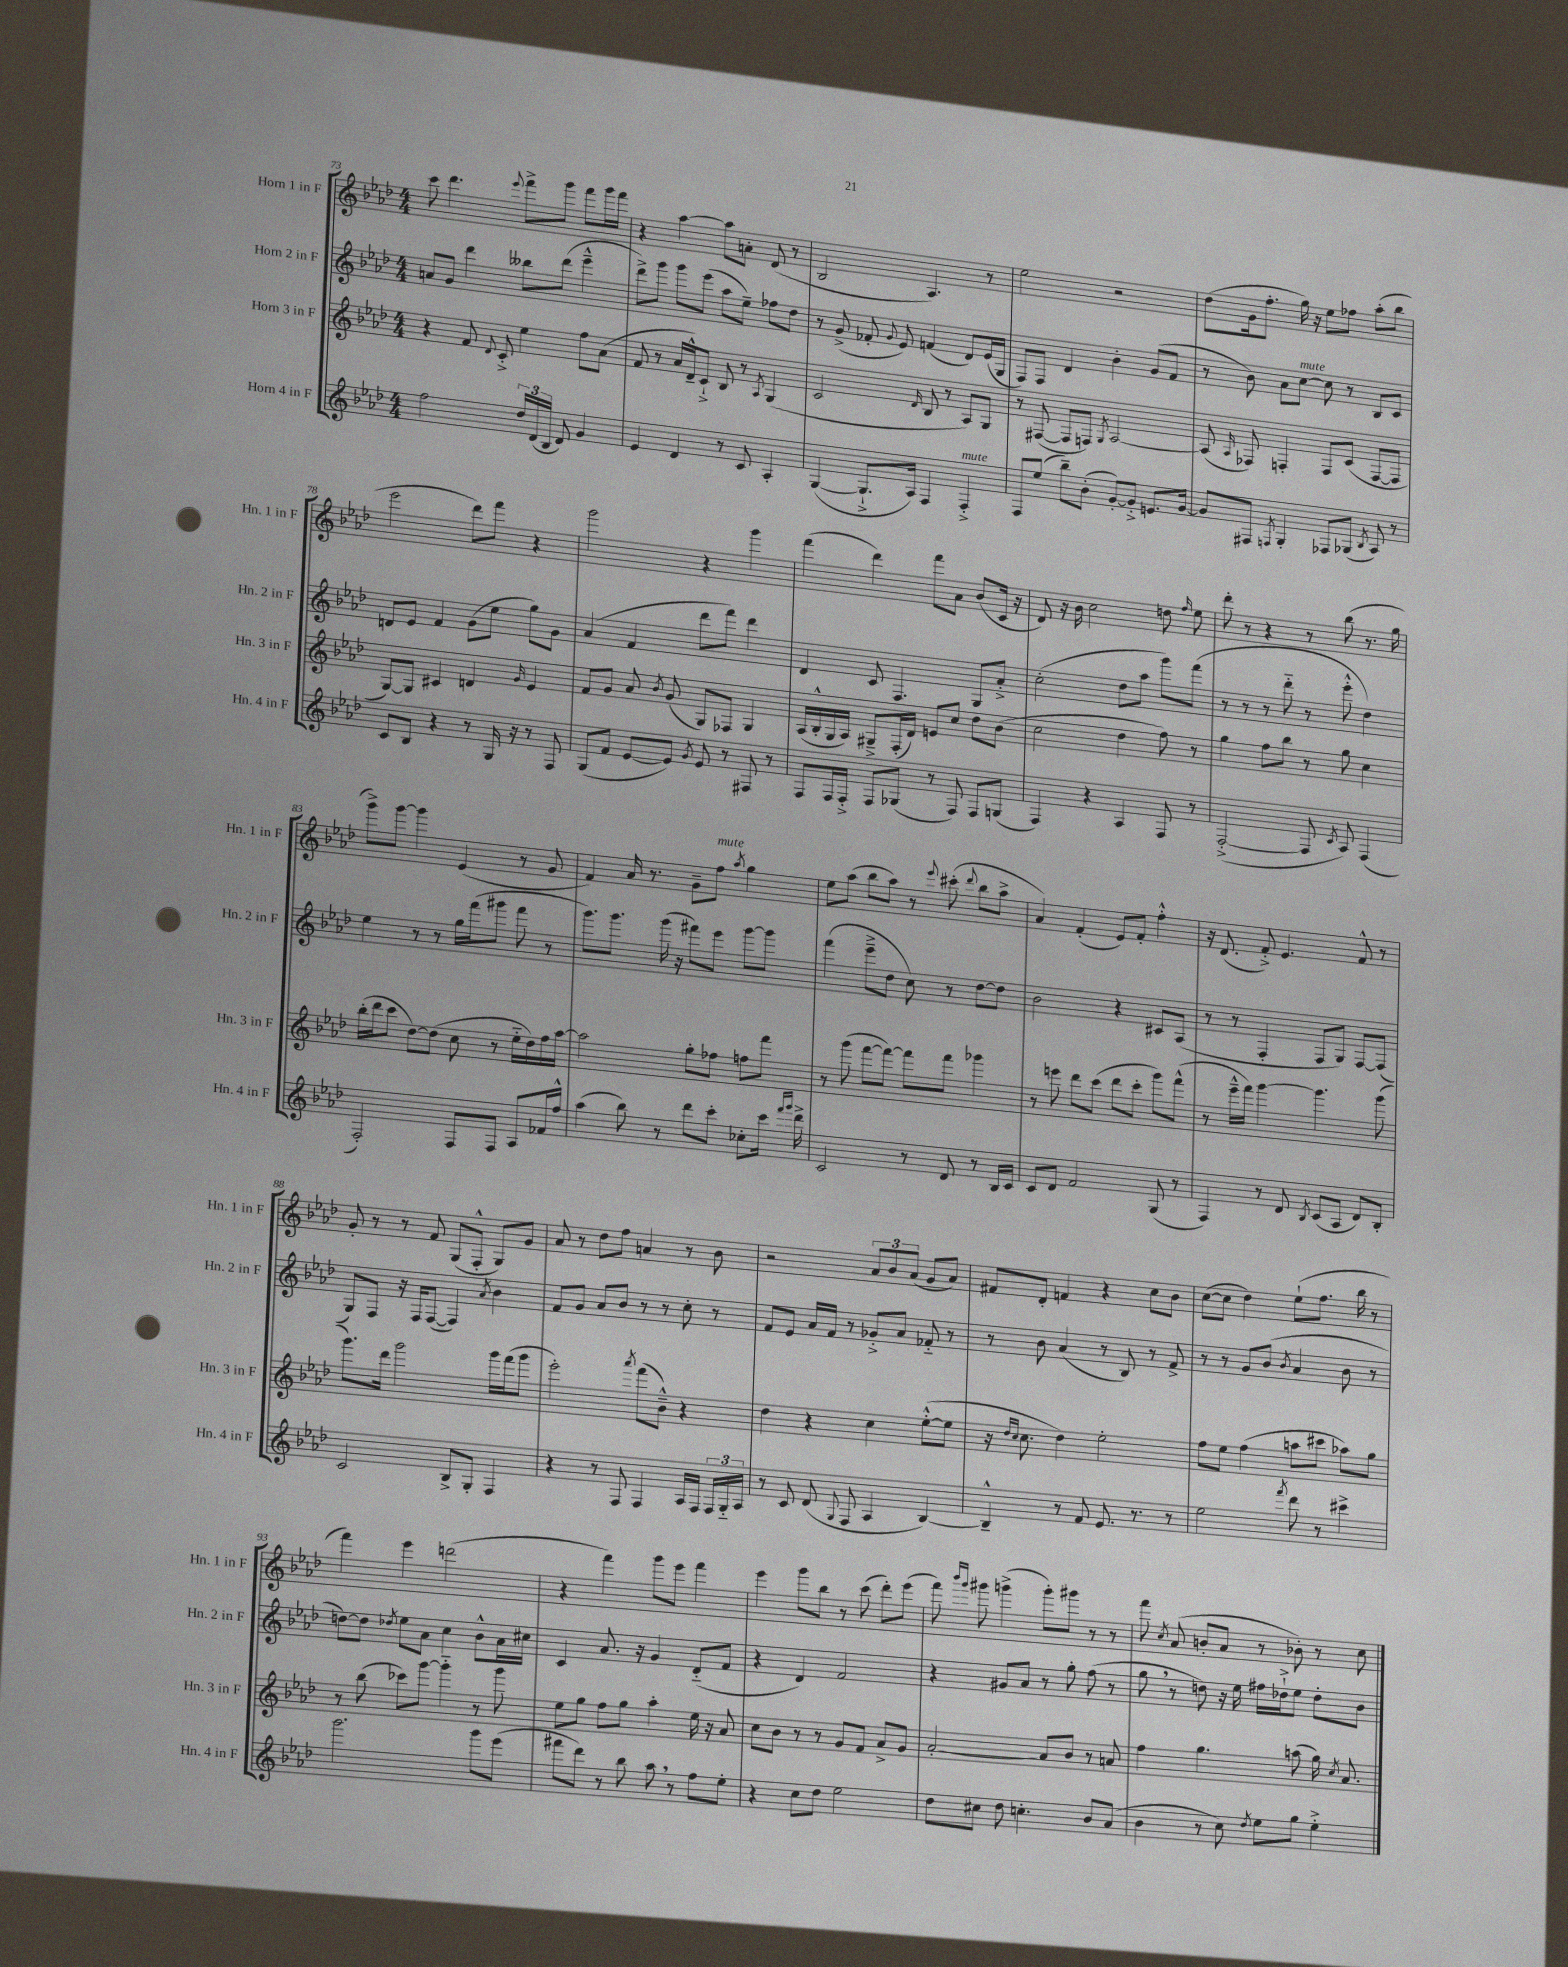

**kern	**kern	**kern	**kern
*staff4	*staff3	*staff2	*staff1
*clefG2	*clefG2	*clefG2	*clefG2
*k[b-e-a-d-]	*k[b-e-a-d-]	*k[b-e-a-d-]	*k[b-e-a-d-]
*M4/4	*M4/4	*M4/4	*M4/4
2ff\	4r	8a/L	8ccc\
.	.	8g/J	4.ddd-\
.	8f/	4ddd-\	.
.	8qqd-/	.	.
.	8c'^/	.	.
.	.	.	8qqeee-/
24dd-/LL	4ee-\	8bb--\L	8fff^\L
(24d-/	.	.	.
24B-/JJ	.	.	.
8d-/)	.	(8ddd-\J	8ggg\J
4g/	8ff\L	4eee-~^^\	8fff\L
.	(8a-\J	.	16ggg\L
.	.	.	16fff\JJ
=	=	=	=
4e-/	8f/	8ddd-^\L)	4r
.	8r	8ggg\J	.
4d-/	16a-/LL	8ggg\L	[4aa-\
.	16d-~^^/J)	.	.
.	8c`^/J	(8eee-\J	.
8r	8B-/	8aa-\L	8aa-\]L
8c/	8r	8ee-~\J)	8a'\J
.	8qA-/	.	.
4A-'/	(4G/	8ff-\L	(8d-/
.	.	8dd-\J	8r
=	=	=	=
([4G/	2c/	8r	2B-/
.	.	(8g^/	.
8.G`^/]L	.	8f-'/	.
.	.	8qqg/	.
.	.	8e-/)	.
16A-/Jk)	.	.	.
.	16qqd-/	.	.
4F/	8B-/	(4f/	4.A-/)
.	8r	.	.
4F'^/	8A-/L)	8d-/L)	.
.	8G/J	(16e-/L	8r
.	.	16G/JJ	.
=	=	=	=
8F/L	8r	8F/L)	2ee-\
(8ee-/J	([8F#/	8F/J	.
8bb-~\L)	8F#/]L	4d-/	.
(8b-'\J	8F/J)	.	.
.	8qG/	.	.
[8g'/L)	[2A-/	4b-'\	2r
8g'^/]J	.	.	.
8.e/L	.	(8g/L	.
.	.	8f/J	.
[16g/Jk	.	.	.
=	=	=	=
8g/]L	(8A-/]	8r	(8dd-\L
.	16qqA-/	.	.
8F#/J	8F-/)	8b-\)	16g\k
.	.	.	8.ff'\J
8qF/	.	.	.
4G'/	4F'/	8a-\L	.
.	.	[8cc\J	16gg\)
.	.	.	16r
8F-/L	8F/L	8cc\]	8ee-\L
(8G-/J	(8c/J	8r	8ff-\J
8qB-/	.	.	.
8A-/)	[8F/L	8B-/L	(8aa-'\L
8r	8F/]J	8c/J	8bb-\J
=	=	=	=
8c/L	[8G/L)	8d/L	2eee-\
8B-/J	8G/]J	8e-/J	.
4r	4c#/	4f/	.
8r	4d/	(8g\L	8ddd-\L)
16G/	.	8ee-\J	8fff\J
16r	.	.	.
.	16qqg/	.	.
8r	4e-/	8gg\L)	4r
8F/	.	8g\J	.
=	=	=	=
(8G/L	8f/L	(4a-/	2ggg\
8f/J	8g/J	.	.
[8e-/L	8a-/	4f/	.
.	8qb-/	.	.
8e-/]J)	(8g/	.	.
8qg/	.	.	.
8e-/	8G/L)	8ddd-\L	4r
8r	8F-/J	8fff\J)	.
8F#/	4G/	4ddd-\	4ggg\
8r	.	.	.
=	=	=	=
8F/L	(16A-/LL	4d-/	(4fff\
.	16B-'^^/	.	.
16F/L	16G/	.	.
16F'^/JJ	16A-/JJ)	.	.
8F/L	8G#~^/L	8c/	4ddd-\)
(8G-/J	(16F'/L	4.F/	.
.	16d-/JJ)	.	.
8r	8e/L	.	8fff\L
8F/)	8cc/J	.	8a-\J
8F/L	8dd-\L	8G/L	(8b-/L
(8G/J	(8b-\J	8a-'^/J	16c/Jk
.	.	.	16r
=	=	=	=
4F/)	2cc\	(2cc'\	8d-/)
.	.	.	16r
.	.	.	16b-\
4r	.	.	2cc\
4A-/	4dd-\	8dd-\L	.
.	.	8aa-\J	.
8F/	8ff\)	8ggg\L)	8dd\
.	.	.	16qqff/
8r	8r	(8fff\J	8ee-\
=	=	=	=
([2F'^/	4gg\	8r	8ddd-'\
.	.	8r	8r
.	8ff\L	8r	4r
.	8bb-\J	8ddd-'~\	.
8F/]	8r	8r	8r
8qc/	.	.	.
8A-/)	8gg\	8eee-'^^\	(8bb-\
(4F/	4cc\	4dd-\)	8.r
.	.	.	16gg\
=	=	=	=
2F'/)	(16bb-'\LL	4ee-\	8ggg^\L)
.	16ddd-\J	.	.
.	8ccc\J	.	[8ggg\J
.	[8dd-\L)	8r	4ggg\]
.	(8dd-\]J	8r	.
8F/L	8cc\	16gg\LL	(4e-/
.	.	(16fff\J	.
8F/J	8r	8ggg#\J	.
8A-/L	16ee-'~\LL	8fff\	8r
.	16dd-\)	.	.
16f-/L	16ff\	8r	8g/
16ff^^/JJ	[16aa-\JJ	.	.
=	=	=	=
(4aa-\	2aa-\]	8.ggg\L)	4f/)
.	.	8.ggg\J	.
8bb-\)	.	.	16a-/
.	.	.	8.r
8r	.	(16ggg\	.
.	.	16r	.
8ddd-\L	8gg'\L	8fff#\L)	8g~\L
8ccc'\J	8ff-\J	8eee-\J	8ff\J
.	.	.	8qaa-/
8cc-'\L	8ff\L	[8ggg\L	4gg\
16ccc\Jk	8fff\J	8ggg\]J	.
16qqfff/LL	.	.	.
16qqggg/JJ	.	.	.
16ddd-^\	.	.	.
=	=	=	=
2c/	8r	(4fff\	8ee-\L
.	(8ggg\	.	(8aa-\J
.	[8fff\L	8eee-~^\L	8bb-\L
.	8fff\_J)	8dd-\J	8aa-\J)
8r	8fff\]L	8cc\)	8r
.	.	.	8qqeee-/
8d-/	8fff\J	8r	(8ccc#'\
.	.	.	8qqddd-/
8r	4ggg-\	[8dd-\L	8bb-\L
16B-/LL	.	8dd-\]J	8aa-^\J
16c/JJ	.	.	.
=	=	=	=
8c/L	8r	2b-\	4a-/)
8d-/J	8eee\	.	.
2f/	8ddd-\L	.	(4f'/
.	(8ccc\J	.	.
.	8ddd-\L	4r	8e-/L)
.	8ccc'\J	.	8f'/J
(8G/	8ggg\L)	8c#/L	4ff'^^\
8r	(8fff^^\J	(8A-/J	.
=	=	=	=
4F/)	8r	8r	16r
.	.	.	(8.d-/
.	16eee-~^^\LL	8r	.
.	16fff\JJ)	.	.
8r	[4ggg\	4F'/	8f'^/)
8d-/	.	.	4.e-/
8qB-/	.	.	.
(8c/L	4.ggg\]	8F/L	.
8A-/J	.	8G/J)	.
8d-/L)	.	[8F/L	8f^^/
8B-'/J	(8ggg\	(8F/]J	8r
=	=	=	=
2c/	8.ggg\L)	8G/L)	8g'/
.	.	8F/J	8r
.	16ddd-\Jk	.	.
.	2ggg\	16r	8r
.	.	16F/LK	.
.	.	([8F/J	8f/
8B-^/L	.	4F/])	(8G/L
8G'/J	.	.	8F'^^/J
.	.	8qa-/	.
4F/	16ggg\LL	4b-\	8G/L)
.	(16fff\J	.	.
.	8ggg\J	.	8g/J
=	=	=	=
4r	2eee-'\)	8f/L	8a-/
.	.	8g/J	8r
8r	.	8a-/L	8dd-\L
8F/	.	8b-/J	8ff\J
.	8qaaa-/	.	.
4F/	(8fff\L	8r	4a/
.	8b-~^^\J)	8r	.
16A-/LL	4r	8cc'\	8r
16F/JJ	.	.	.
24F/LL	.	8r	8b-\
24G'~/	.	.	.
24A-/JJ	.	.	.
=	=	=	=
8r	4dd-\	8f/L	2r
8c/	.	8e-/J	.
(8d-/	4r	16a-/LL	.
.	.	16f/JJ	.
8qqG/	.	.	.
8F/	.	8r	.
4A-/	4cc\	8g-'^/L	12a-/L
.	.	.	12b-/
.	.	8a-/J	.
.	.	.	(12a-/J
[4B-/)	([8ee-'^^\L	8f-'~/	8g/L
.	8ee-\]J	8r	8a-/J)
=	=	=	=
4B-~^^/]	16r	8r	8f#/L
.	16qqdd-/LL	.	.
.	16qqcc/JJ	.	.
.	8.cc\	.	.
.	.	8b-\	8d-'/J
8r	4dd-\)	(4a-/	4f/
8f/	.	.	.
8.e-/	2ee-'\	8r	4r
.	.	8B-/)	.
8.r	.	.	.
.	.	8r	8cc\L
8r	.	8f^/	8b-\J
=	=	=	=
2ee-\	8ff\L	8r	([8cc\L
.	8ee-\J	8r	8cc\]J
.	(4ff\	8g/L	4dd-\)
.	.	(8b-/J	.
8qfff/	.	8qb-/	.
8ddd-\	8aa\L	4a-/	(8ee-`\L
8r	8ccc#\J	.	8.ff\J
4ccc#^\	8aa-\L)	8b-\	.
.	.	.	16bb-\
.	8gg\J	8r	8r
=	=	=	=
2.ggg\	8r	[8dd\L)	4fff\)
.	(8bb-\	8dd\]J	.
.	.	8qdd-/	.
.	8ccc-\L)	8ee-\L	4eee-\
.	[8ggg\J	8a-\J	.
.	4ggg'~\]	4cc\	(2ddd\
8ggg\L	8r	8b-^^\L	.
(8eee-\J	8ggg\	16a-\L	.
.	.	16cc#\JJ	.
=	=	=	=
8fff#\L	8ee-\L	4c/	4r
8ddd-\J)	8gg\J	.	.
8r	8ff\L	8.a-/	4fff\)
8bb-\	8gg\J	.	.
.	.	16r	.
8aa-\	4aa-'\	4g/	8ggg\L
8r	.	.	8eee-\J
8ff\L	16ee-\	(8d-'~/L	4fff\
.	16r	.	.
8ee-'\J	8a-/	8f/J	.
=	=	=	=
4r	8cc\L	4r	4eee-\
.	8b-\J	.	.
8cc\L	8r	4d-/)	8ggg\L
8dd-\J	8r	.	8bb-\J
2ee-\	8g/L	2f/	8r
.	8f/J	.	(8ccc\
.	8a-^/L	.	8ddd-'\L)
.	8g/J	.	(8eee-\J
=	=	=	=
8dd-\L	[2a-'/	4r	8fff\)
.	.	.	16qqbbb-/LL
.	.	.	16qqggg/JJ
8cc#\J	.	.	8ggg#\
8dd-\	.	8g#/L	(4ggg^\
4.cc'\	.	8a-/J	.
.	8a-/]L	8r	8ggg'\L)
.	8b-/J	8gg'\	8ggg#\J
8b-/L	8r	(8ff\	8r
(8a-/J	8a/	8r	8r
=	=	=	=
4b-\	4ff\	8gg\	8fff\
.	.	.	8qcc/
.	.	8r	(8a-/
8r	4.gg\	8dd\)	8b'/L
8cc\)	.	16r	8a-/J
.	.	16ee-\	.
8qdd-/	.	.	.
8ee-\L	.	16ff#\LL	8r
.	.	16dd-`^\J	.
8gg\J	(8aa\	8ee-\J	8b-'\)
4ee-'^\	16gg\)	8dd-'\L	8r
.	8qcc/	.	.
.	8.a-/	.	.
.	.	8b-\J	8cc\
==	==	==	==
*-	*-	*-	*-
